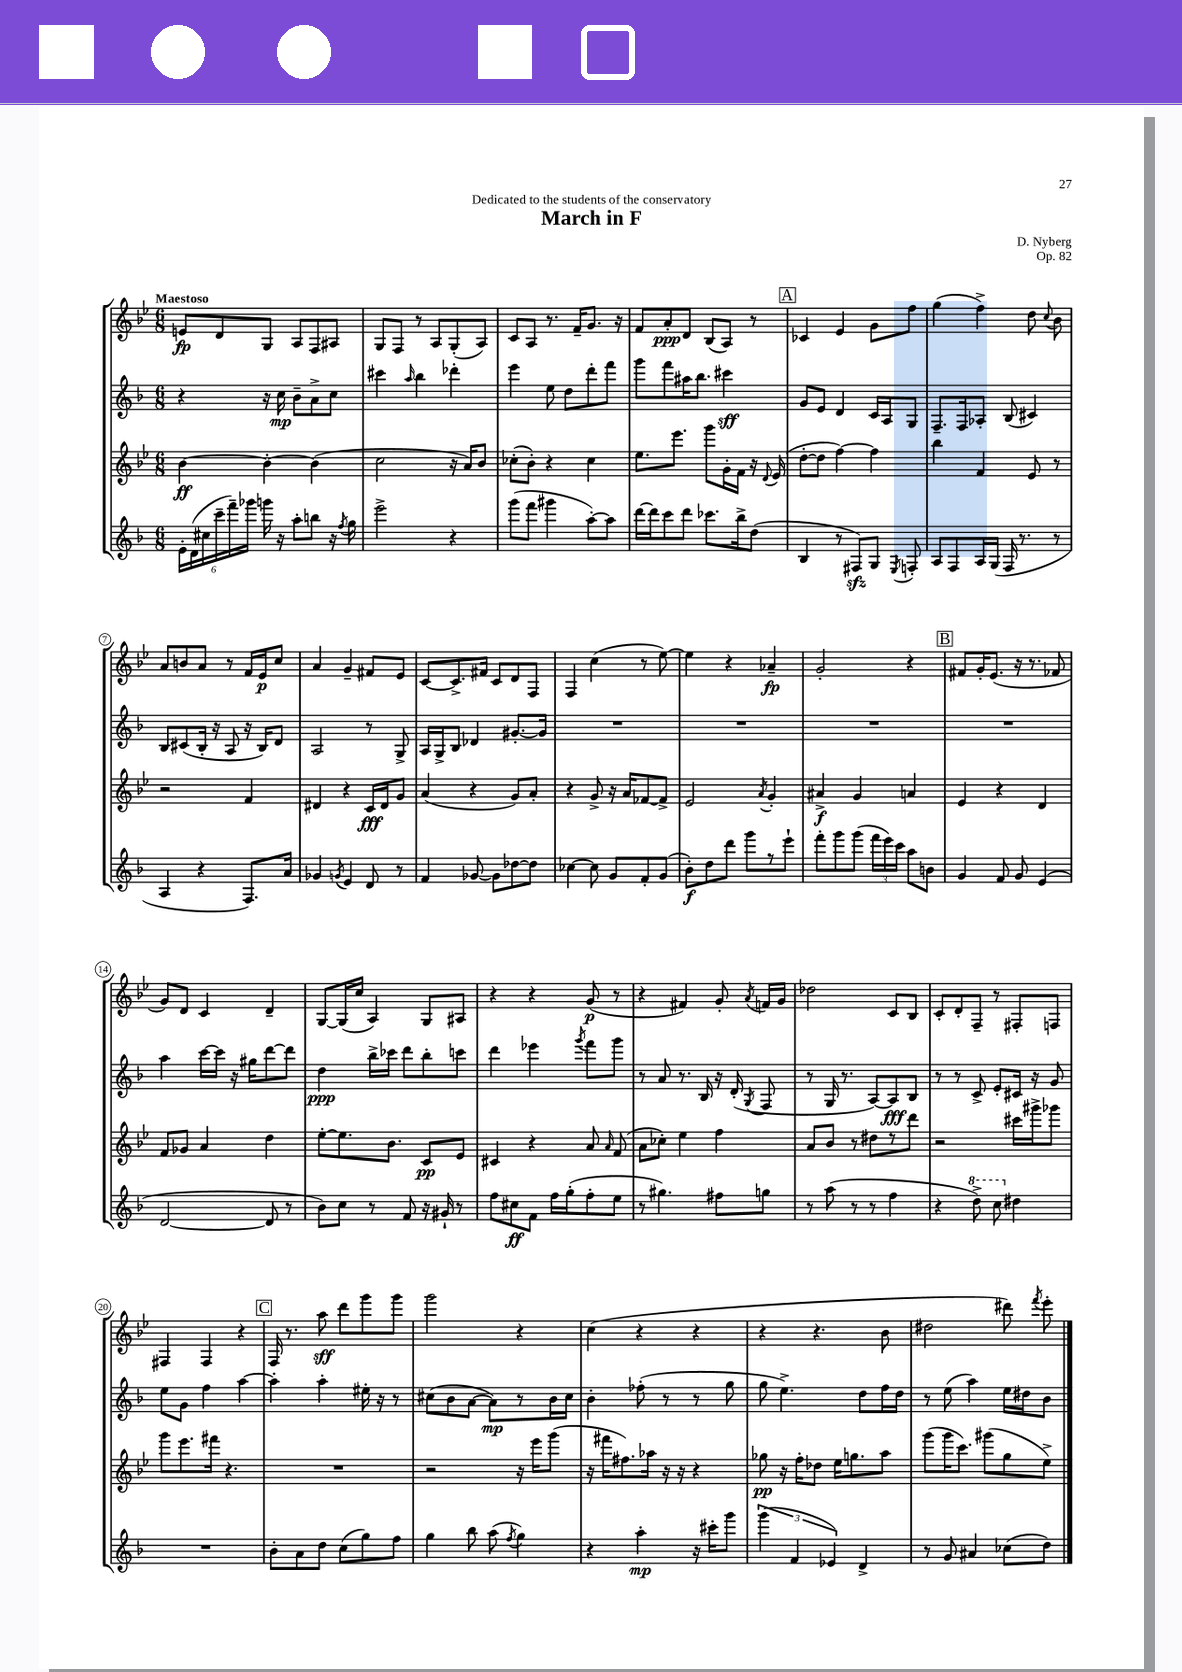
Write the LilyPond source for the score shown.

\header { title = "March in F" composer = "D. Nyberg" dedication = "Dedicated to the students of the conservatory" opus = "Op. 82" }
<<
\new StaffGroup <<
\new Staff = "s0" {
    \clef treble \key bes \major \numericTimeSignature \time 6/8 \tempo "Maestoso"
    \autoBeamOff e'8[\fp d'8 g8] a8[ f8 ais8] |
    g8[ f8] r8 a8[ g8-.( a8]) |
    c'8[ a8] r8. f'16[-- g'8.] r16 |
    f'8[ a'8-.\ppp d'8] bes8[( a8]) r8 |
    \mark \markup { \box "A" } ces'4 ees'4 g'8[ f''8] |
    g''4( f''4->) d''8 \appoggiatura { c''8 } bes'8 |
    a'8[ b'8 a'8] r8 f'16[ ees'16\p c''8] |
    a'4 g'4-- fis'8[ ees'8] |
    c'8[~ c'8.-> fis'16] c'8[ d'8 f8] |
    f4 c''4( r8 ees''8~) |
    ees''4 r4 aes'4--\fp |
    g'2-. r4 |
    \mark \markup { \box "B" } fis'8[ g'16-. ees'8.]( r16 r8. fes'8 |
    g'8[) d'8] c'4 d'4-- |
    g8[~ g16( c''16] a4) g8[ ais8] |
    r4 r4 g'8\p( r8 |
    r4 fis'4) g'8-. \acciaccatura { a'8 } f'16[ g'16] |
    des''2 c'8[ bes8] |
    c'8[-. d'8-. f8]-- r8 fis8[-. f8] |
    fis4 fis4 r4 |
    \mark \markup { \box "C" } f16 r8. a''8\sff d'''8[ g'''8 g'''8] |
    g'''2 r4 |
    c''4( r4 r4 |
    r4 r4. bes'8 |
    dis''2 dis'''8) \acciaccatura { f'''8 } ees'''8-. \bar "|." |
}
\new Staff = "s1" {
    \clef treble \key f \major \numericTimeSignature \time 6/8
    \autoBeamOff r4 r16 c''16\mp bes'8[-- a'8-> c''8] |
    cis'''4 \grace { a''16 } bes''4 des'''4-. |
    e'''4 e''8 d''8[ d'''8-. f'''8] |
    g'''8[ f'''8 ais''16 bes''8.] cis'''4\sff |
    \mark \markup { \box "A" } g'8[ e'8] d'4 c'16[ a16 g8] |
    f8.[-- f16 aes8]-. bes8( cis'4) |
    bes8[ cis'8( bes16]-. r16 a8 r16 bes16[) d'8] |
    a2 r8 g8-> |
    a16[ g16-> bes8] des'4 gis'8.[~-. gis'16] |
    R2. |
    R2. |
    R2. |
    \mark \markup { \box "B" } R2. |
    a''4 c'''16[~ c'''16] r16 gis''16[ d'''8~ d'''8] |
    d''4\ppp bes''16[-> ces'''16] d'''8[ bes''8-. c'''8] |
    d'''4 ees'''4 \acciaccatura { g'''8 } f'''8[ g'''8] |
    r8 a'8 r8. bes16 r16 d'16-.( \acciaccatura { g8 } f8 |
    r8 g16 r8. a8[~) a8\fff bes8] |
    r8 r8 c'8-> e'8[-. cis'16] r16 g'8 |
    e''8[ g'8] f''4 a''4~ |
    \mark \markup { \box "C" } a''4-. a''4-. eis''16-. r16 r8 |
    cis''8[( bes'8 a'8]~ a'8[\mp) r8 bes'16 cis''16] |
    bes'4-. fes''8-.( r8 r8 g''8 |
    g''8 e''4.->) d''8[ f''16 d''16] |
    r8 e''8( a''4) e''16[ dis''16 bes'8] \bar "|." |
}
\new Staff = "s2" {
    \clef treble \key bes \major \numericTimeSignature \time 6/8
    \autoBeamOff bes'4~\ff bes'4~-. bes'4( |
    c''2 r16 a'16[) bes'8] |
    ces''8[-.( bes'8]-.) r4 ces''4 |
    ees''8.[ ees'''8.] g'''8[ g'16-. f'16] r16 \appoggiatura { d'8 } ees'16( |
    \mark \markup { \box "A" } d''8[~-. d''8] f''4~) f''4 |
    bes''4 f'4 ees'8 r8 |
    r2 f'4 |
    dis'4 r4 c'16[\fff dis'16 g'8] |
    a'4( r4 g'8[) a'8]-. |
    r4 g'8-> r16 a'16[ fes'8~ fes'8]-> |
    ees'2 \acciaccatura { a'8 } g'4-. |
    ais'4->\f g'4 a'4 |
    \mark \markup { \box "B" } ees'4 r4 d'4 |
    f'8[ ges'8] a'4 d''4 |
    ees''8[~-. ees''8. bes'8.] c'8[\pp ees'8] |
    cis'4 r4 a'8 \grace { a'16 } f'8( |
    a'8[ ces''8]-.) ees''4 f''4 |
    a'8[ bes'8] r8 dis''8[ r8 d'''8] |
    r2 cis'''16[ gis'''16-> ges'''8] |
    g'''8[ ees'''8. fis'''16] r4. |
    \mark \markup { \box "C" } R2. |
    r2 r16 ees'''16[ g'''8]( |
    r16 fis'''16[ fis''8.) aes''16] r16 r16 r4 |
    ges''8\pp r16 f''16[-. des''8] ees''16[ g''8. a''8] |
    g'''8[( g'''16 c'''8.]) gis'''8[( g''8 ees''8]->) \bar "|." |
}
\new Staff = "s3" {
    \clef treble \key f \major \numericTimeSignature \time 6/8
    \autoBeamOff \tuplet 6/4 { e'16[-. d'16( cis''16 c'''16-- f'''16--) ges'''16] } g'''16 r16 a''8[-. b''8] r16 \acciaccatura { f''8 } g''16 |
    e'''2-> r4 |
    g'''8[( f'''8] gis'''4 a''8[~-.) a''8] |
    d'''16[~ d'''16 c'''8 d'''8] ces'''8.[ bes''16-> d''8]( |
    \mark \markup { \box "A" } bes4 r8 fis8[\sfz) g8] \acciaccatura { e8 } f8-. |
    a8[ f8 a16 g16]( f16 r8. r8 |
    a4 r4 f8.[) a'16] |
    ges'4 \acciaccatura { g'8 } e'4 d'8 r8 |
    f'4 ges'8~ ges'8[ des''8~ des''8] |
    ces''4~ ces''8 g'8[ f'8-. g'8]( |
    bes'8[-.\f) d''8 d'''8] g'''8[ r8 e'''8]-! |
    f'''8[-. g'''8 g'''8]( \tuplet 3/2 { f'''16[ e'''16) c'''16] } a''8[ b'8] |
    \mark \markup { \box "B" } g'4 f'8 g'8 e'4( |
    d'2~ d'8 r8 |
    bes'8[) c''8] r8 f'8 r16 gis'16-! r8 |
    f''8[ cis''8\ff f'8] f''16[ g''16-.( f''8-. e''8] |
    r8 gis''4.) fis''8[ g''8] |
    r8 a''8( r8 r8 f''4 |
    r4 \ottava #1 d'''8->) c'''8 \ottava #0 dis''4 |
    R2. |
    \mark \markup { \box "C" } bes'8[-. a'8 d''8] c''8[( g''8) f''8] |
    g''4 bes''8 a''8( \acciaccatura { f''8 } g''4) |
    r4 a''4-.\mp r16 cis'''16[-. g'''8] |
    \tuplet 3/2 { g'''4( f'4 ees'4) } d'4-> |
    r8 g'8 ais'4 ces''8[( d''8]) \bar "|." |
}
>>
>>
\layout { \context { \Score \override BarNumber.stencil = #(make-stencil-circler 0.1 0.3 ly:text-interface::print) } }
